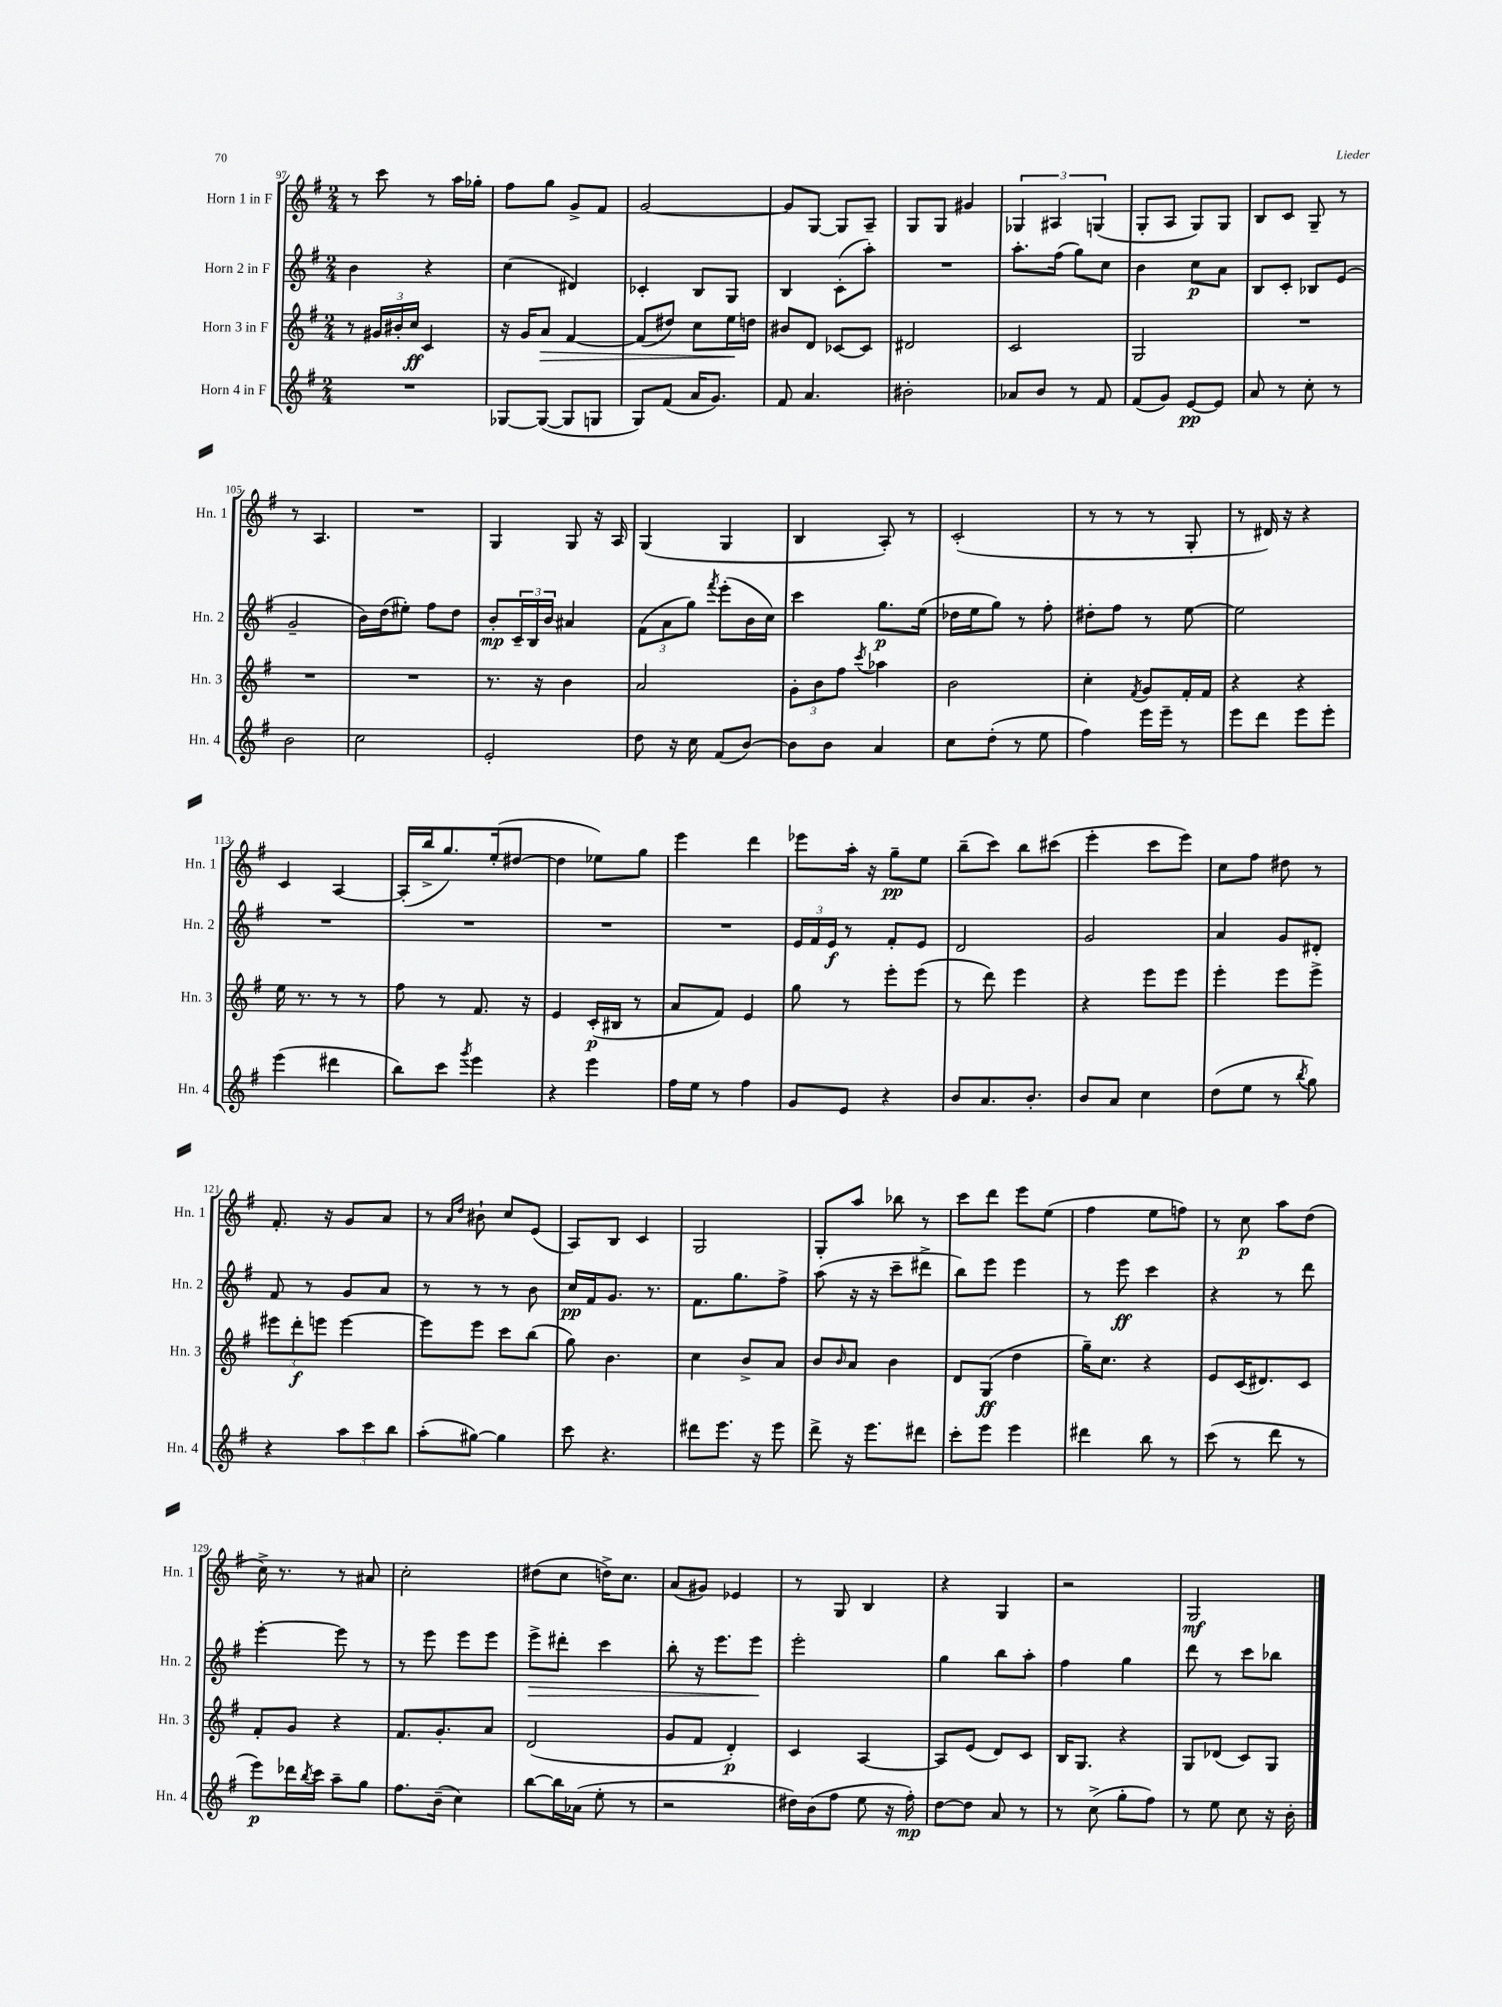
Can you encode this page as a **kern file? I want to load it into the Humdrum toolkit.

**kern	**kern	**kern	**kern
*staff4	*staff3	*staff2	*staff1
*clefG2	*clefG2	*clefG2	*clefG2
*k[f#]	*k[f#]	*k[f#]	*k[f#]
*M2/4	*M2/4	*M2/4	*M2/4
2r	8r	4b\	8r
.	24g#/LL	.	8ccc\
.	24b#'/	.	.
.	24cc/JJ	.	.
.	4c/	4r	8r
.	.	.	16aa\LL
.	.	.	16gg-'\JJ
=	=	=	=
[8G-/L	16r	(4cc\	8ff#\L
.	16g/LK	.	.
(8G-/_J	8a/J	.	8gg\J
8G-/]L	[4f#/	4d#/)	8g^/L
8G/J	.	.	8f#/J
=	=	=	=
8G/L)	(8f#/]L	4c-'/	[2g/
(8f#/J	8dd#/J)	.	.
16a/LK	8cc\L	8B/L	.
8.g/J)	.	.	.
.	16ee\L	8G/J	.
.	16dd\JJ	.	.
=	=	=	=
8f#/	8b#/L	4B/	8g/]L
4.a/	8d/J	.	[8G/J
.	[8c-/L	(8c'\L	8G/]L
.	8c-/]J	8aa'\J)	8A~/J
=	=	=	=
2b#'\	2d#/	2r	8G/L
.	.	.	8G/J
.	.	.	4g#/
=	=	=	=
8a-/L	2c/	8.aa'\L	6G-/
8b/J	.	.	.
.	.	.	6A#/
.	.	(16ff#\Jk	.
8r	.	8gg\L)	.
.	.	.	(6G/
8f#/	.	8cc\J	.
=	=	=	=
(8f#/L	2G/	4b\	8G'/L
8g/J)	.	.	8A/J
[8e/L	.	8cc\L	8G/L)
8e/]J	.	8a\J	8G/J
=	=	=	=
8a/	2r	8B/L	8B/L
8r	.	8c'/J	8c/J
8cc'\	.	8B-/L	8G~/
8r	.	(8e/J	8r
=	=	=	=
2b\	2r	2g~/	8r
.	.	.	4.A/
=	=	=	=
2cc\	2r	16b\LL)	2r
.	.	(16dd\J	.
.	.	8ee#'\J)	.
.	.	8ff#\L	.
.	.	8dd\J	.
=	=	=	=
2e'/	8.r	8b'/L	4G/
.	.	24c~/L	.
.	.	24B/	.
.	16r	.	.
.	.	24b/JJ	.
.	4b\	4a#/	8G/
.	.	.	16r
.	.	.	16A/
=	=	=	=
8dd\	2a/	(12f#\L	(4G/
.	.	12a\	.
16r	.	.	.
.	.	12gg\J)	.
16cc\	.	.	.
.	.	8qfff#/	.
(8f#/L	.	(8eee'\L	4G/
[8b/J)	.	16b\L	.
.	.	16cc\JJ)	.
=	=	=	=
8b\]L	12g'\L	4ccc\	4B/
.	12b\	.	.
8b\J	.	.	.
.	12ff#\J	.	.
.	8qccc/	.	.
4a/	4aa-\	8.gg\L	8A'/)
.	.	.	8r
.	.	(16ee\Jk	.
=	=	=	=
8cc\L	2b\	16dd-\LL	(2c'/
.	.	16ee\J	.
(8dd'\J	.	8gg\J)	.
8r	.	8r	.
8ee\	.	8ff#'\	.
=	=	=	=
4ff#\)	4cc'\	8dd#'\L	8r
.	.	8ff#\J	8r
.	8qf#/	.	.
16eee\LL	8g/L	8r	8r
16eee~\JJ	.	.	.
8r	16f#'/L	[8ee\	8G'/
.	16f#/JJ	.	.
=	=	=	=
8eee\L	4r	2ee\]	8r
8ddd\J	.	.	16d#/)
.	.	.	16r
8eee\L	4r	.	4r
8eee'\J	.	.	.
=	=	=	=
(4eee\	16ee\	2r	4c/
.	8.r	.	.
4ddd#\	8r	.	[4A/
.	8r	.	.
=	=	=	=
8bb\L)	8ff#\	2r	(16A'/]LL
.	.	.	16bb^/J
8ccc\J	8r	.	8.gg/)
8qggg/	.	.	.
4eee\	8.f#/	.	.
.	.	.	(16ee'/k
.	.	.	[8dd#/J
.	16r	.	.
=	=	=	=
4r	4e/	2r	4dd#\]
4eee\	(16c'/LL	.	8ee-\L)
.	16B#/JJ	.	.
.	8r	.	8gg\J
=	=	=	=
16ff#\LL	8a/L	2r	4eee\
16ee\JJ	.	.	.
8r	8f#/J)	.	.
4ff#\	4e/	.	4ddd\
=	=	=	=
8g/L	8gg\	24e/LL	8eee-\L
.	.	24f#/	.
.	.	24e/JJ	.
8e/J	8r	8r	16aa'\Jk
.	.	.	16r
4r	8eee'\L	8f#'/L	8gg~\L
.	(8eee\J	8e/J	8ee\J
=	=	=	=
8b/L	8r	2d/	(8bb~\L
8.a/	8ddd\)	.	8ccc\J)
.	4eee\	.	8bb\L
8.b'/J	.	.	.
.	.	.	(8ccc#\J
=	=	=	=
8b/L	4r	2g/	4eee'\
8a/J	.	.	.
4cc\	8eee\L	.	8ccc\L
.	8eee\J	.	8eee\J)
=	=	=	=
(8dd\L	4eee'\	4a/	8cc\L
8ee\J	.	.	8ff#\J
8r	8eee\L	8g/L	8dd#\
8qbb/	.	.	.
8gg\)	8eee^\J	8d#'/J	8r
=	=	=	=
4r	12eee#\L	8f#/	8.f#'/
.	12ddd'\	.	.
.	.	8r	.
.	12eee\J	.	.
.	.	.	16r
12aa\L	[4eee\	8g/L	8g/L
12ccc\	.	.	.
.	.	8a/J	8a/J
12bb\J	.	.	.
=	=	=	=
(8aa'\L	8eee\]L	8r	8r
.	.	.	16qqa/LL
.	.	.	16qqdd/JJ
[8gg#\J)	8eee\J	8r	8b#`\
4gg#\]	8ccc\L	8r	8cc/L
.	(8bb\J	8b\	(8e/J
=	=	=	=
8ccc\	8gg\)	16cc/LL	8A/L)
.	.	16f#/J	.
4.r	4.b\	8.g/J	8B/J
.	.	.	4c/
.	.	8.r	.
=	=	=	=
8ddd#\L	4cc\	8.f#\L	2G/
8.eee\J	.	.	.
.	.	8.gg\	.
.	8b^/L	.	.
16r	.	.	.
8eee\	8a/J	8ff#^\J	.
=	=	=	=
8ddd^\	8b/L	(8aa\	8G'/L
.	16qqb/	.	.
16r	8a/J	16r	8aa/J
8.eee\L	.	16r	.
.	4b\	8ccc~\L	8bb-\
8ddd#\J	.	8ddd#^\J	8r
=	=	=	=
8ccc'\L	8d/L	8bb\L)	8ccc\L
8eee\J	(8G/J	8eee\J	8ddd\J
4eee\	4dd\	4eee\	8eee\L
.	.	.	(8ee\J
=	=	=	=
4ddd#\	16gg~\LK)	8r	4ff#\
.	8.cc\J	.	.
.	.	8eee\	.
8bb\	4r	4ccc\	8ee\L
8r	.	.	8ff\J)
=	=	=	=
(8ccc\	8e/L	4r	8r
8r	(16c/K	.	8cc\
.	8.d#/)	.	.
8ddd\	.	8r	8aa\L
8r	8c/J	8ddd\	(8dd\J
=	=	=	=
8eee\L)	8f#'/L	[4eee'\	16cc^\)
.	.	.	8.r
16ddd-\L	8g/J	.	.
8qbb/	.	.	.
16ccc\JJ	.	.	.
8aa~\L	4r	8eee\]	8r
8gg\J	.	8r	8a#/
=	=	=	=
8.ff#\L	8.f#/L	8r	2cc'\
.	.	8eee\	.
(16b~\Jk	8.g'/	.	.
4cc\)	.	8eee\L	.
.	8a/J	8eee\J	.
=	=	=	=
[8bb\L	(2d/	8eee^\L	(8dd#\L
16bb\]L	.	8ddd#'\J	8cc\J
(16a-\JJ	.	.	.
8ee'\	.	4ccc\	16dd^\LK)
.	.	.	8.cc\J
8r	.	.	.
=	=	=	=
2r	8g/L	8bb'\	(8a/L
.	8f#/J	16r	8g#/J)
.	.	8.eee\L	.
.	4d'/)	.	4e-/
.	.	8eee\J	.
=	=	=	=
16dd#\LL)	4c/	2eee'\	8r
(16b\J	.	.	.
8ff#\J	.	.	8G/
8ee\	[4A/	.	4B/
16r	.	.	.
16ff#'\)	.	.	.
=	=	=	=
[8dd\L	8A/]L	4gg\	4r
8dd\]J	(8e/J	.	.
8a/	8d/L)	8bb\L	4G/
8r	8c/J	8aa'\J	.
=	=	=	=
8r	16B/LK	4ff#\	2r
.	8.G/J	.	.
(8cc^\	.	.	.
8gg'\L	4r	4gg\	.
8ff#\J)	.	.	.
=	=	=	=
8r	8G/L	8ddd\	2G/
8ee\	(8d-/J	8r	.
8cc\	8c/L)	8ccc\L	.
16r	8G/J	8bb-\J	.
16b'\	.	.	.
==	==	==	==
*-	*-	*-	*-
